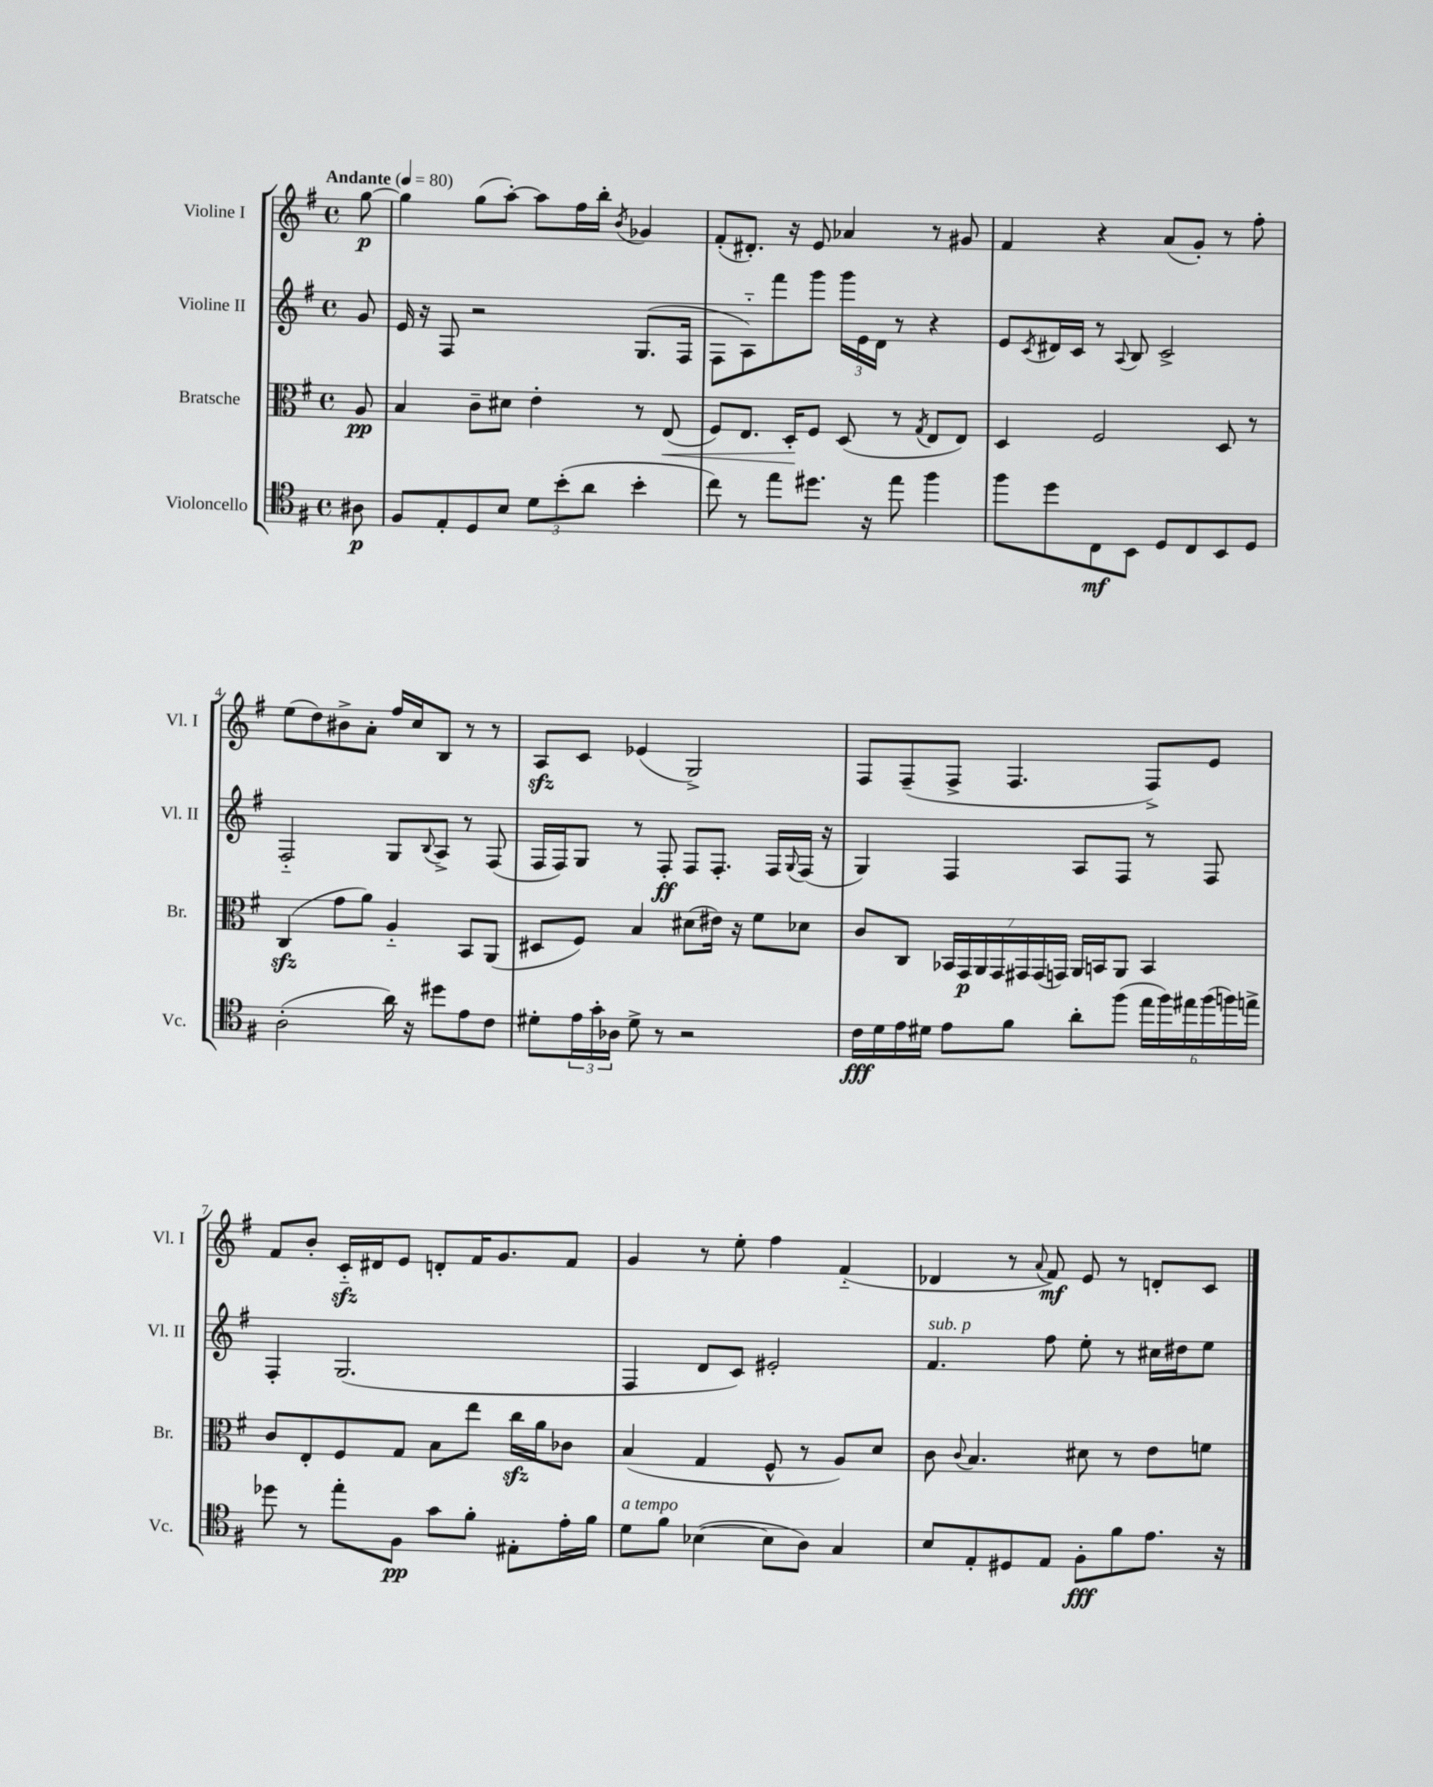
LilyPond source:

<<
\new StaffGroup <<
\new Staff = "s0" \with { instrumentName = "Violine I" shortInstrumentName = "Vl. I" } {
    \clef treble \key g \major \defaultTimeSignature \time 4/4 \partial 8 \tempo "Andante" 4 = 80
    g''8~\p |
    g''4 g''8( a''8~-.) a''8 fis''16 b''16-. \acciaccatura { b'8 } ges'4 |
    fis'8-.( dis'8.-.) r16 e'8 aes'4 r8 gis'8 |
    fis'4 r4 a'8( g'8-.) r8 fis''8-. |
    e''8( d''8) bis'8-> a'8-. fis''16 c''16 b8 r8 r8 |
    a8\sfz c'8 ees'4( g2->) |
    fis8 fis8--( fis8-> fis4. fis8->) e'8 |
    fis'8 b'8-. c'16-_\sfz dis'16 e'8 d'8-. fis'16 g'8. fis'8 |
    g'4 r8 e''8-. fis''4 fis'4-_( |
    des'4 r8 \appoggiatura { a'8 } fis'8\mf) e'8 r8 d'8-. c'8 \bar "|." |
}
\new Staff = "s1" \with { instrumentName = "Violine II" shortInstrumentName = "Vl. II" } {
    \clef treble \key g \major \defaultTimeSignature \time 4/4 \partial 8
    g'8 |
    e'16 r16 fis8 r2 g8.( fis16 |
    fis8 a8-_) fis'''8 g'''8 \tuplet 3/2 { g'''16 e'16 d'16 } r8 r4 |
    e'8 \acciaccatura { c'8 } dis'16 c'16 r8 \appoggiatura { a8 } b8 c'2-> |
    fis2-_ g8 \appoggiatura { b8 } a8-> r8 fis8( |
    fis16 fis16) g8 r8 fis8-.\ff fis8 fis8.-. fis16 \appoggiatura { g8 } fis16( r16 |
    g4) fis4 a8 fis8 r8 fis8 |
    fis4-. g2.( |
    fis4 d'8 c'8) eis'2-. |
    fis'4.^\markup { \italic "sub. p" } fis''8 e''8-. r8 cis''16 dis''16 e''8 \bar "|." |
}
\new Staff = "s2" \with { instrumentName = "Bratsche" shortInstrumentName = "Br." } {
    \clef alto \key g \major \defaultTimeSignature \time 4/4 \partial 8
    a8\pp |
    b4 c'8-- dis'8 e'4-. r8 e8\<( |
    fis8) e8. d16-.\! fis8 d8( r8 \acciaccatura { g8 } e8 e8) |
    d4 fis2 d8 r8 |
    c4\sfz( g'8 a'8) a4-_ b,8 a,8( |
    dis8 fis8) b4 dis'8( eis'16) r16 fis'8 des'8 |
    c'8 c8 \tuplet 7/4 { bes,16 g,16\p a,16 g,16 gis,16 gis,16( g,16) } a,16 b,16 a,8 b,4 |
    c'8 e8-. fis8 g8 b8 e''8 c''16\sfz a'16 ces'8 |
    b4( g4 fis8-^ r8 a8) d'8 |
    c'8 \appoggiatura { c'8 } b4. dis'8 r8 e'8 f'8 \bar "|." |
}
\new Staff = "s3" \with { instrumentName = "Violoncello" shortInstrumentName = "Vc." } {
    \clef tenor \key g \major \defaultTimeSignature \time 4/4 \partial 8
    ais8\p |
    fis8 e8-. d8 b8 \tuplet 3/2 { d'8 b'8-.( a'8 } b'4-. |
    c''8) r8 e''8 dis''8. r16 e''8 fis''4 |
    fis''8 d''8 c8\mf b,8 d8 c8 b,8 d8 |
    a2-.( a'16) r16 dis''8 e'8 c'8 |
    dis'8-. \tuplet 3/2 { e'16 g'16-. aes16 } dis'8-> r8 r2 |
    c'16\fff d'16 e'16 dis'16 e'8 fis'8 a'8-. fis''8( \tuplet 6/4 { e''16 fis''16) eis''16 fis''16( f''16) e''16-> } |
    des''8 r8 e''8-. fis8\pp g'8 fis'8-. eis8-. e'16-. fis'16 |
    d'8^\markup { \italic "a tempo" } fis'8 bes4~( bes8 a8) g4 |
    b8 e8-. dis8 e8 fis8-.\fff fis'8 e'8. r16 \bar "|." |
}
>>
>>
